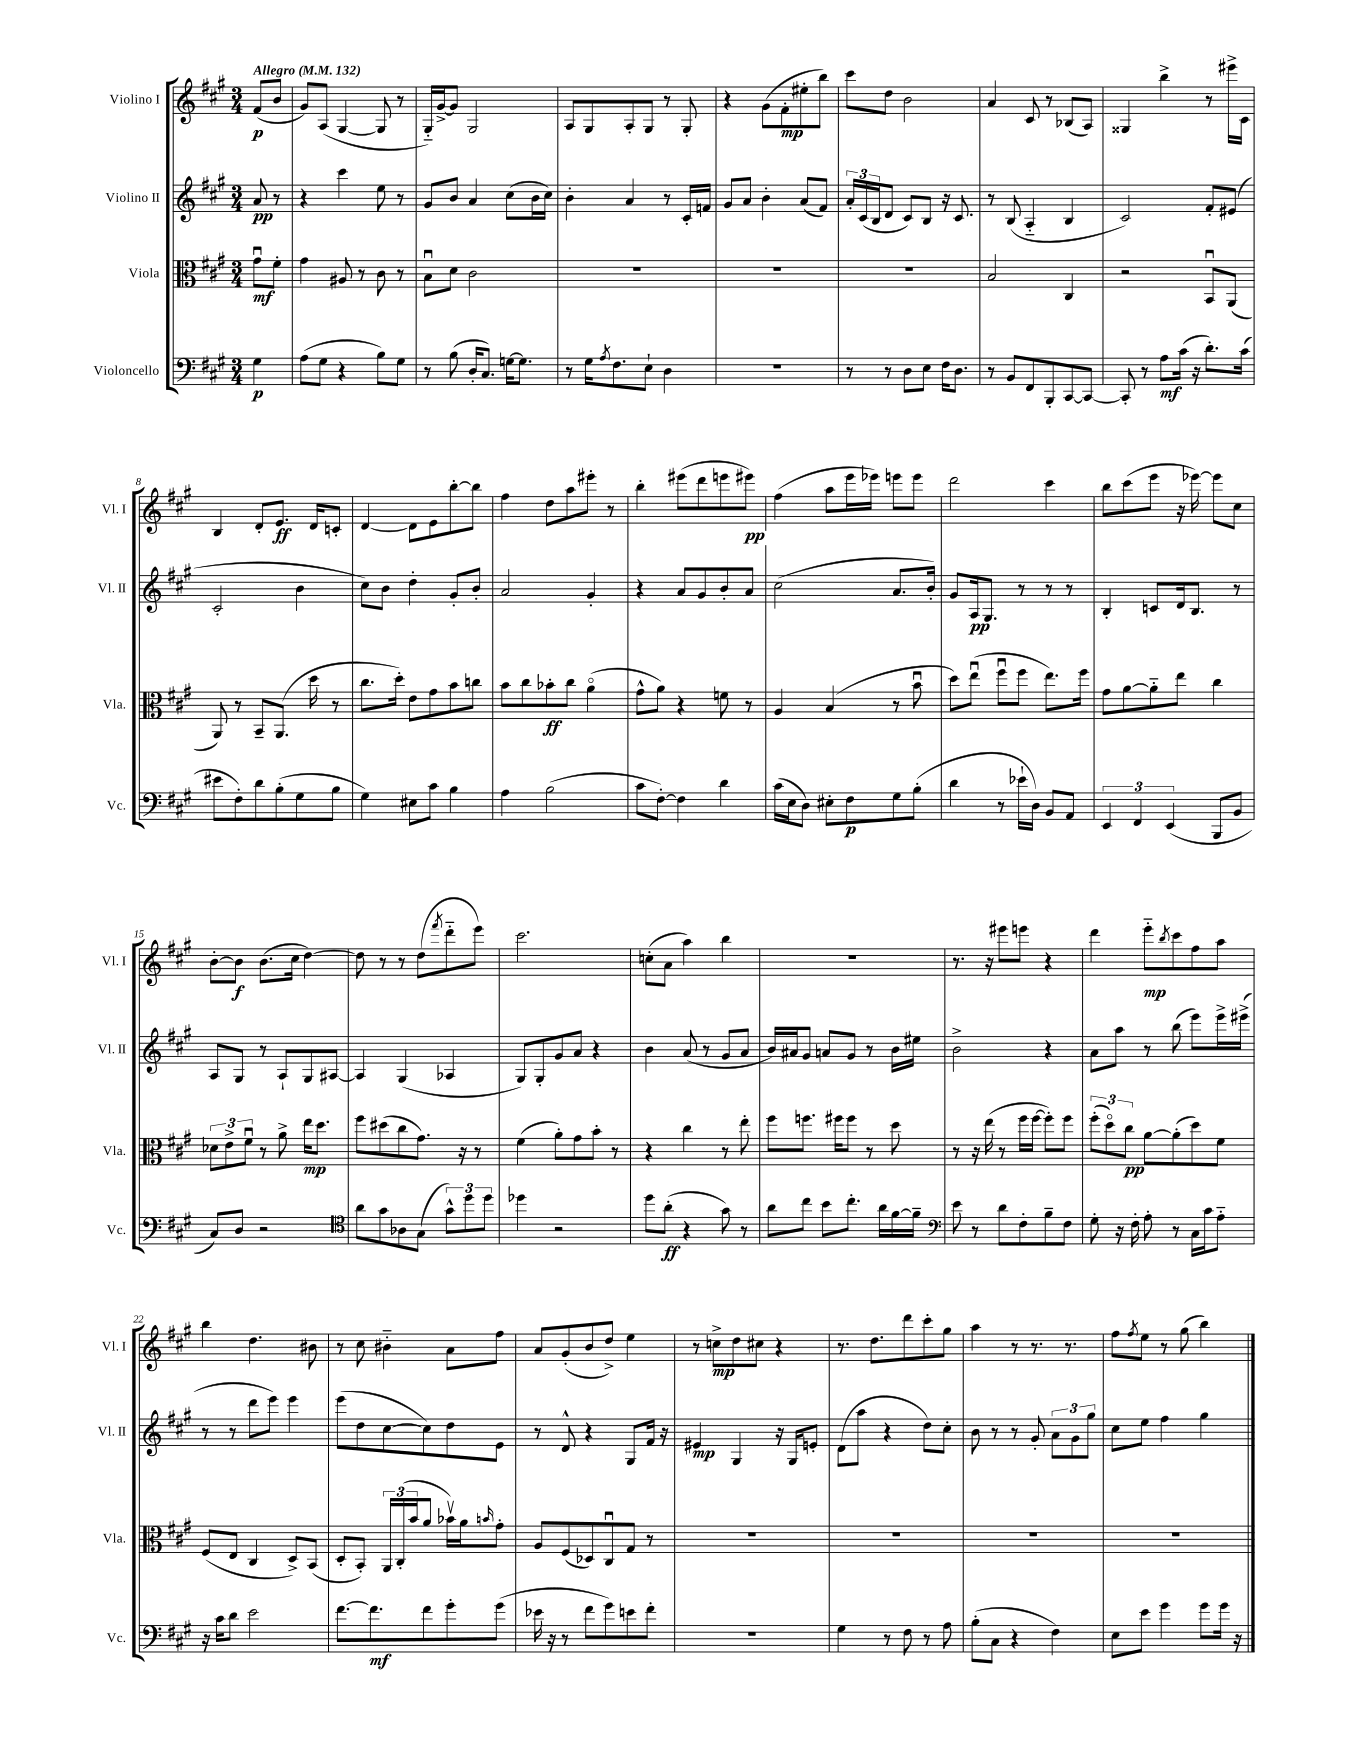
<<
\new StaffGroup <<
\new Staff = "s0" \with { instrumentName = "Violino I" shortInstrumentName = "Vl. I" } {
    \clef treble \key a \major \numericTimeSignature \time 3/4 \partial 4 \tempo "Allegro" 4 = 132
    fis'8\p( b'8 |
    gis'8) a8( gis4~ gis8 r8 |
    gis16-_) gis'16~-> gis'8 gis2 |
    a8 gis8 a8-. gis8 r8 gis8-. |
    r4 gis'8( fis'8-.\mp eis''8-. b''8) |
    cis'''8 d''8 b'2 |
    a'4 cis'8 r8 bes8( a8) |
    gisis4 b''4-> r8 eis'''16-> cis'16 |
    b4 d'8-. e'8.\ff d'16 c'8-. |
    d'4~ d'8 e'8 b''8~-. b''8 |
    fis''4 d''8 a''8 eis'''8-. r8 |
    b''4-. eis'''8( d'''8 e'''8 eis'''8\pp) |
    fis''4( a''8 e'''16 ees'''16) e'''8 e'''8 |
    d'''2 cis'''4 |
    b''8 cis'''8( e'''8 r16 ees'''16~) ees'''8 cis''8 |
    b'8~-. b'8\f b'8.( cis''16 d''4~) |
    d''8 r8 r8 d''8( \acciaccatura { fis'''8 } d'''8-_ e'''8) |
    cis'''2. |
    c''8-.( a'8 a''4) b''4 |
    r2. |
    r8. r16 eis'''8 e'''8 r4 |
    d'''4 e'''8-_\mp \acciaccatura { b''8 } cis'''8 fis''8 a''8 |
    b''4 d''4. bis'8 |
    r8 cis''8 bis'4-_ a'8 fis''8 |
    a'8 gis'8-.( b'8 d''8->) e''4 |
    r8 c''8->\mp d''8 cis''8 r4 |
    r8. d''8. d'''8 cis'''8-. gis''8 |
    a''4 r8 r8. r8. |
    fis''8 \acciaccatura { fis''8 } e''8 r8 gis''8( b''4) \bar "|." |
}
\new Staff = "s1" \with { instrumentName = "Violino II" shortInstrumentName = "Vl. II" } {
    \clef treble \key a \major \numericTimeSignature \time 3/4 \partial 4
    a'8\pp r8 |
    r4 cis'''4 e''8 r8 |
    gis'8 b'8 a'4 cis''8( b'16 cis''16) |
    b'4-. a'4 r8 cis'16-. f'16 |
    gis'8 a'8 b'4-. a'8( fis'8) |
    \tuplet 3/2 { a'16-. cis'16( b16 } d'8 cis'8) b8 r16 cis'8. |
    r8 b8( a4-_ b4 |
    cis'2) fis'8-. eis'8( |
    cis'2-. b'4 |
    cis''8) b'8 d''4-. gis'8-. b'8-. |
    a'2 gis'4-. |
    r4 a'8 gis'8 b'8-. a'8 |
    cis''2( a'8. b'16-.) |
    gis'8 a16\pp gis8. r8 r8 r8 |
    b4-. c'8 d'16 b8. r8 |
    a8 gis8 r8 a8-! gis8 ais8~ |
    ais4 gis4( aes4 |
    gis8) gis8-. gis'8 a'8 r4 |
    b'4 a'8( r8 gis'8 a'8 |
    b'16) ais'16 gis'8 a'8 gis'8 r8 b'16 eis''16 |
    b'2-> r4 |
    a'8 a''8 r8 b''8( e'''8) e'''16-> eis'''16->( |
    r8 r8 d'''8 e'''8) e'''4 |
    e'''8( d''8 cis''8~ cis''8) d''8 e'8 |
    r8 d'8-^ r4 gis8 fis'16 r16 |
    eis'4\mp gis4 r16 gis16 e'8-. |
    d'8( a''8 r4 d''8) cis''8-. |
    b'8 r8 r8 gis'8-. \tuplet 3/2 { a'8 gis'8 gis''8 } |
    cis''8 e''8 fis''4 gis''4 \bar "|." |
}
\new Staff = "s2" \with { instrumentName = "Viola" shortInstrumentName = "Vla." } {
    \clef alto \key a \major \numericTimeSignature \time 3/4 \partial 4
    gis'8\downbow\mf fis'8-. |
    gis'4 ais8 r8 cis'8 r8 |
    b8\downbow d'8 cis'2 |
    R2. |
    R2. |
    R2. |
    b2 cis4 |
    r2 b,8\downbow a,8( |
    a,8) r8 b,8-- a,8.( d''16 r8 |
    cis''8. d''16-.) e'8 gis'8 b'8 c''8 |
    b'8 cis''8 bes'8-.\ff cis''8 a'4\flageolet( |
    gis'8-^ a'8) r4 f'8 r8 |
    a4 b4( r8 b'8\downbow |
    d''8) e''8\downbow( fis''8\downbow fis''8 e''8.) fis''16 |
    gis'8 a'8~ a'8-_ e''8 cis''4 |
    \tuplet 3/2 { des'8 e'8-> fis'8\downbow } r8 a'8-> e''16\mp d''8. |
    fis''8 dis''8( cis''8 gis'8.) r16 r8 |
    fis'4( a'8-.) gis'8 b'8-. r8 |
    r4 cis''4 r8 e''8-. |
    fis''8 f''8. fis''16 fis''8 r8 d''8 |
    r8 r16 e''16( r8 fis''16 fis''16~ fis''8-.) fis''8 |
    \tuplet 3/2 { fis''8-.( d''8\flageolet) cis''8\pp } a'8~ a'8-.( d''8) fis'8 |
    fis8( e8 cis4 d8->) b,8( |
    d8-. b,8-.) \tuplet 3/2 { a,16 cis16-.( b'16 } a'8 bes'16\upbow) a'16 \grace { b'16 } gis'8-. |
    a8 fis8( des8) cis8\downbow gis8 r8 |
    R2. |
    R2. |
    R2. |
    R2. \bar "|." |
}
\new Staff = "s3" \with { instrumentName = "Violoncello" shortInstrumentName = "Vc." } {
    \clef bass \key a \major \numericTimeSignature \time 3/4 \partial 4
    gis4\p |
    a8( gis8 r4 b8) gis8 |
    r8 b8( d16-. cis8.) g16~ g8. |
    r8 gis16 \acciaccatura { a8 } fis8. e8-! d4 |
    R2. |
    r8 r8 d8 e8 fis16 d8. |
    r8 b,8 fis,8 b,,8-. cis,8~ cis,8~ |
    cis,8-. r8 a8\mf cis'16( r16 d'8.-.) cis'16( |
    eis'8 fis8-.) d'8 b8-.( gis8 b8 |
    gis4) eis8 cis'8 b4 |
    a4 b2( |
    cis'8 fis8~-.) fis4 d'4 |
    cis'16( e16 d8) eis8-. fis8\p gis8 b8-.( |
    d'4 r8 ees'16-! d16) b,8 a,8 |
    \tuplet 3/2 { e,4 fis,4 e,4( } b,,8 b,8 |
    cis8) d8 r2 |
    \clef tenor a'8 gis'8 aes8 gis8( \tuplet 3/2 { gis'8-^) d''8 d''8 } |
    des''4 r2 |
    d''8 a'8-.\ff( r4 gis'8) r8 |
    a'8 cis''8 b'8 cis''8.-. a'16 fis'16~ fis'16-- |
    \clef bass e'8 r8 d'8 fis8-. b8-- fis8 |
    gis8-. r16 fis16-. a8-. r8 cis16 cis'16 a8-_ |
    r16 cis'16 d'8 e'2 |
    fis'8.~ fis'8.\mf fis'8 gis'8-. gis'8( |
    ees'16 r16 r8 fis'8 gis'8) e'8 fis'8-. |
    R2. |
    gis4 r8 fis8 r8 a8 |
    b8-.( cis8 r4 fis4) |
    e8 e'8 gis'4 gis'8 gis'16 r16 \bar "|." |
}
>>
>>
